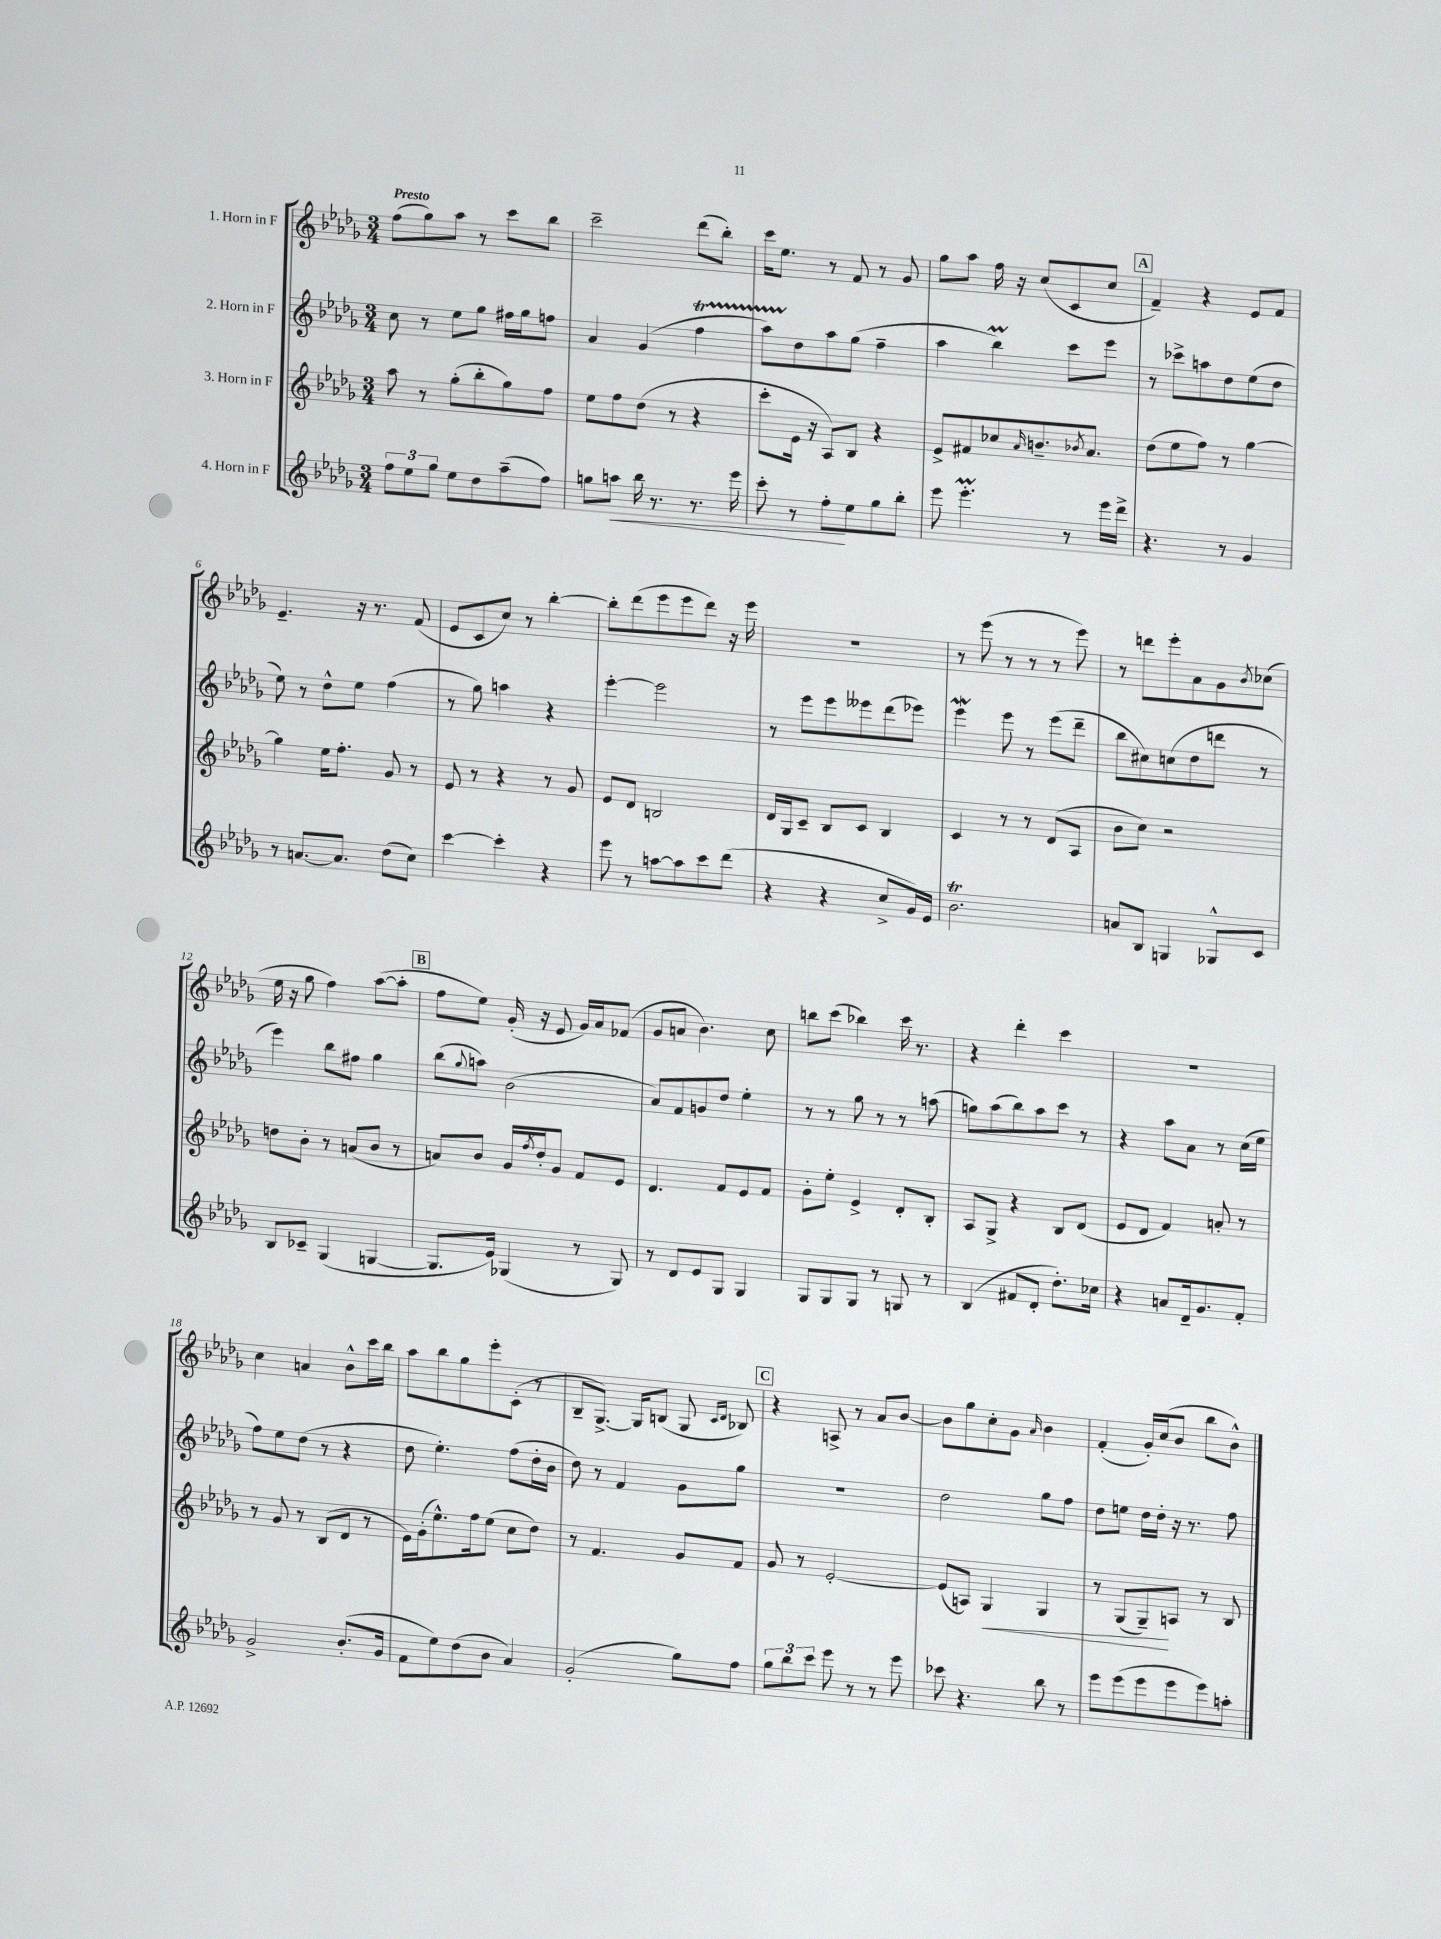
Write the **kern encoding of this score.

**kern	**kern	**kern	**kern
*staff4	*staff3	*staff2	*staff1
*clefG2	*clefG2	*clefG2	*clefG2
*k[b-e-a-d-g-]	*k[b-e-a-d-g-]	*k[b-e-a-d-g-]	*k[b-e-a-d-g-]
*M3/4	*M3/4	*M3/4	*M3/4
12ff\L	8aa-\	8cc\	(8ff\L
12ee-\	.	.	.
.	8r	8r	8gg-\)
12gg-\J	.	.	.
8ee-\L	(8gg-'\L	8ee-\L	8aa-\J
8dd-\	8bb-'\	8gg-\J	8r
(8aa-~\	8gg-\)	16ff#\LL	8ccc\L
.	.	16gg-\J	.
8ff\J)	8ff\J	8ff\J	8bb-\J
=	=	=	=
8gg\L	8ee-\L	4a-/	2ccc~\
8aa\J	8ff\	.	.
16bb-\	(8dd-\J	(4g-/	.
8.r	.	.	.
.	8r	.	.
8.r	4r	4ff\	(8ddd-\L
.	.	.	8bb-'\J)
16eee-\	.	.	.
=	=	=	=
8ccc'\	8ccc'\L	8aa-\L)	16ccc\LK
.	.	.	8.ee-\J
8r	16e-\Jk	8dd-\	.
.	16r	.	.
8ff'\L	8A-/L)	8aa-\	8r
8ee-\	8B-/J	(8gg-\J	8f/
8gg-\	4r	4ff~\	8r
8bb-'\J	.	.	8g-/
=	=	=	=
8eee-\	8e-^/L	4aa-\	8gg-\L
4.eee-'\	8f#/	.	8aa-\J
.	8cc-/	4bb-\)	16ff\
.	.	.	16r
.	16qqa-/	.	.
.	8.b~/	.	(8cc/L
8r	.	8ccc\L	8c/
.	8qb-/	.	.
.	8.a-/J	.	.
16eee-\LL	.	8eee-\J	8cc/J
16ddd-^\JJ	.	.	.
=	=	=	=
4.r	(8dd-\L	8r	4f~/)
.	8ee-\	8ccc-^\L	.
.	8ff\J)	8aa\	4r
8r	8r	8dd-\	.
4g-/	[4gg-\	(8ee-\	8e-/L
.	.	8dd-\J	8f/J
=	=	=	=
8r	4gg-\]	8ee-\)	4.e-~/
[8.a/L	.	8r	.
.	16ee-\LK	8dd-^^\L	.
8.a/]J	8.ff'\J	.	.
.	.	8ee-\J	16r
.	.	.	8.r
(8dd-\L	8g-/	(4ff\	.
8cc\J)	8r	.	(8f/
=	=	=	=
[4ccc\	8e-/	8r	8e-/L
.	8r	8gg-\)	8c/
4ccc'\]	4r	4aa\	8cc/J)
.	.	.	8r
4r	8r	4r	[4bb-'\
.	8g-/	.	.
=	=	=	=
8eee-\	8e-/L	[4eee-'\	8bb-'\]L
8r	8d-/J	.	(8ddd-\
[8aa\L	2B/	2eee-\]	8eee-\
8aa\]	.	.	8eee-\
8ccc\	.	.	8ddd-\J)
(8ddd-\J	.	.	16r
.	.	.	16eee-\
=	=	=	=
4r	16d-/LL	8r	2.r
.	16G-/J	.	.
.	8c~/J	8eee-\L	.
4r	8B-/L	8eee-\	.
.	8c/J	8eee--\	.
8cc^/L	4B-/	(8ddd-\	.
16g-/L)	.	8eee-\J)	.
16e-/JJ	.	.	.
=	=	=	=
2.b-\	4c/	4eee-\	8r
.	.	.	(8eee-\
.	8r	8eee-\	8r
.	8r	8r	8r
.	(8d-/L	(8eee-\L	8r
.	8A-/J	8ddd-~\J	8eee-\)
=	=	=	=
8a/L	8b-\L	8bb-\L	8r
8B-/J	8cc\J)	8cc#\)	8ddd\L
4G/	2r	(8cc\	8eee-'\
.	.	8dd-\	8a-\
8G-^^/L	.	8ddd\J	8g-\
.	.	.	8qb-/
8c/J	.	8r	(8cc-\J
=	=	=	=
8B-/L	8dd\L	4eee-\)	16ee-\
.	.	.	16r
8c-~/J	8b-'\J	.	8gg-\
(4G-/	8r	8bb-\L	4ff\)
.	(8a/L	8ff#\J	.
[4G/	8b-/J	4gg-\	([8aa-\L
.	8r	.	8aa-'\]J
=	=	=	=
8.G/]L	8a/L)	(8bb-\L	8ff\L
.	.	8qqgg-/	.
.	8b-/J	8aa\J)	8ee-\J)
16e-/Jk)	.	.	.
(4G-/	16g-/LL	(2b-\	(16g-'/
.	8qff/	.	.
.	16dd-'/J	.	16r
.	8g-/J	.	8e-/
8r	8f/L	.	16g-/LL)
.	.	.	16a-/J
8G-/)	8e-/J	.	(8f-/J
=	=	=	=
8r	4.d-/	8a-/L)	8g-/L
8d-/L	.	8f/	8a/J
8e-/	.	8g/	4.b-\)
8G-/J	8f/L	8dd-/J	.
4G-/	8e-/	4ee-'\	.
.	8f/J	.	8cc\
=	=	=	=
8G-/L	8g-'\L	8r	8bb\L
8G-/	8ee-'\J	8r	(8ccc\J
8G-/J	4e-^/	8gg-\	4bb-\)
8r	.	8r	.
8G/	8d-'/L	8r	16ccc\
.	.	.	8.r
8r	8B-'/J	(8aa\	.
=	=	=	=
(4B-/	8A-/L	8gg\L)	4r
.	8G-^/J	(8aa-\	.
8f#/L	4r	8bb-\)	4ddd-'\
8d-'/J	.	8aa-\	.
8.dd-'\L)	8B-/L	8ccc\J	4ccc\
.	(8d-/J	8r	.
16cc-\Jk	.	.	.
=	=	=	=
4r	8e-/L	4r	2.r
.	8d-/J	.	.
8a/L	4f/)	8aa-\L	.
16d-~/k	.	8a-\J	.
8.g-/	.	.	.
.	8a'/	8r	.
8f'/J	8r	(16cc\LL	.
.	.	16ee-\JJ	.
=	=	=	=
2g-^/	8r	8ff\L)	4cc\
.	8g-/	8ee-\	.
.	8r	(8dd-\J	4a/
.	(8B-/L	8r	.
(8.b-'/L	8d-/J	4r	8b-^^\L
.	8r	.	16ccc\L
16g-/Jk	.	.	16bb-\JJ
=	=	=	=
8f\L	16e-\LL)	8dd-\	8aa-\L
.	(16g-'\J	.	.
8ee-\)	8.ee-^^\)	4.ee-'\)	8bb-\
(8dd-\	.	.	8gg-\
.	16ff\k	.	.
8b-\J	(8ee-\J	.	8eee-'\
4a-/)	8cc\L	(8ff\L	(8c'\J
.	8dd-\J)	16dd-'\L	8r
.	.	16b-\JJ	.
=	=	=	=
(2g-'/	8r	8dd-\)	8B-~/L
.	4.f/	8r	[8.G-^/J)
.	.	4f/	.
.	.	.	16G-/]LK
.	.	.	(8B/J
8gg-\L)	8g-/L	8g-\L	8G-/
.	.	.	16qqc/LL
.	.	.	16qqd-/JJ
8ff\J	8f/J	8gg-\J	8B-/)
=	=	=	=
12gg-\L	8g-/	2.r	4r
12bb-\	.	.	.
.	8r	.	.
12ccc\J	.	.	.
8eee-\	[2e-'/	.	8A^/
8r	.	.	8r
8r	.	.	8a-/L
8eee-\	.	.	[8b-/J
=	=	=	=
8ccc-\	(8e-/]L	2dd-\	8b-\]L
4.r	8A/J)	.	8gg-\
.	4G-/	.	8cc'\
.	.	.	8g-\J
.	.	.	16qqa-/
8bb-\	4G-/	8gg-\L	4b-\
8r	.	8ff\J	.
=	=	=	=
8eee-\L	8r	8dd-\L	(4f'/
(8eee-\	(8G-/L	8ee\J	.
8eee-\	8G-~/)	16dd-\LL	16g-'/LL)
.	.	16dd-'\JJ	(16cc/J
8eee-\	8A/J	16r	8b-/J
.	.	8.r	.
8eee-\)	8r	.	8bb-\L
8aa'\J	8B-/	8ff\	8b-^^\J)
==	==	==	==
*-	*-	*-	*-
